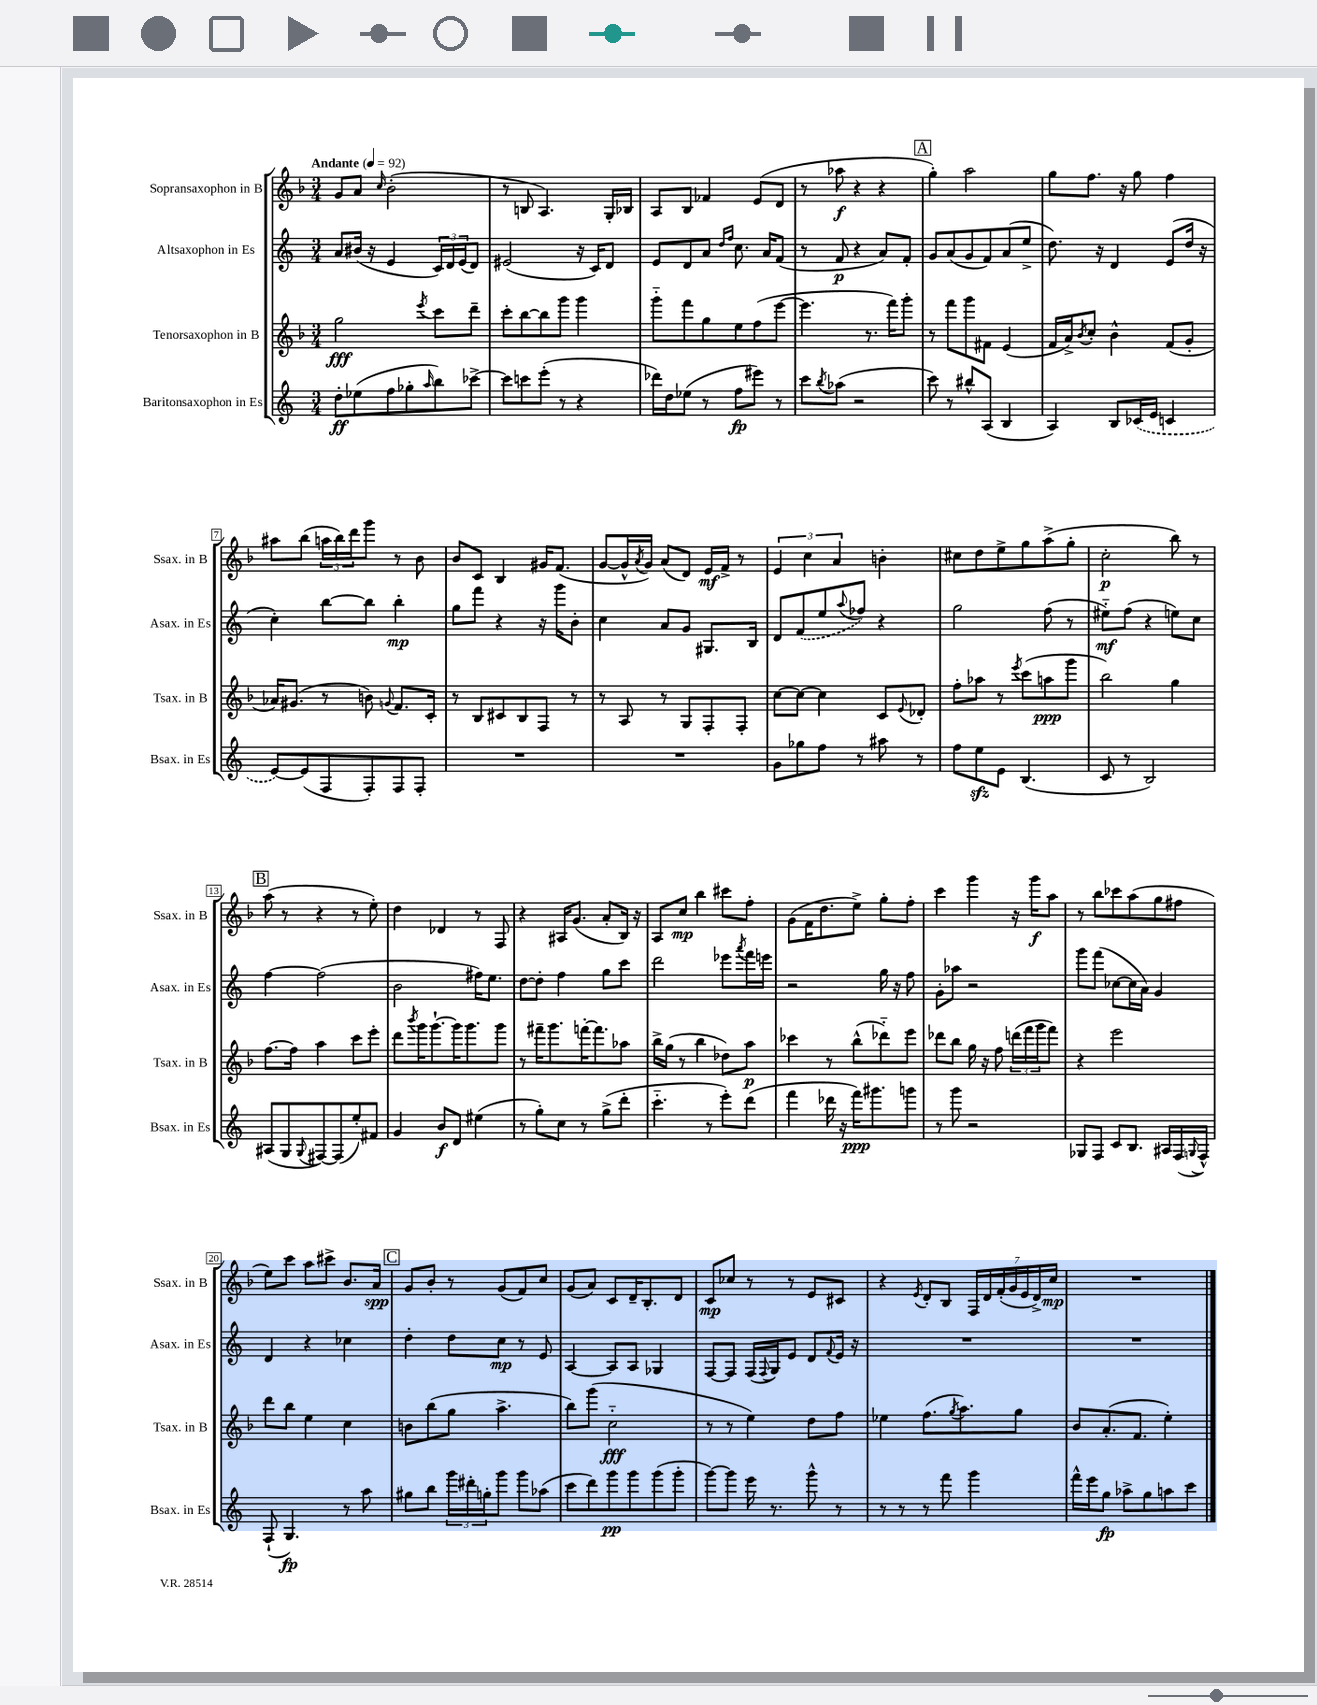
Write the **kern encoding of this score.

**kern	**dynam	**kern	**dynam	**kern	**dynam	**kern	**dynam
*part4	*part4	*part3	*part3	*part2	*part2	*part1	*part1
*staff4	*staff4	*staff3	*staff3	*staff2	*staff2	*staff1	*staff1
*I"Baritonsaxophon in Es	*	*I"Tenorsaxophon in B	*	*I"Altsaxophon in Es	*	*I"Sopransaxophon in B	*
*I'Bsax. in Es	*	*I'Tsax. in B	*	*I'Asax. in Es	*	*I'Ssax. in B	*
*clefG2	*	*clefG2	*	*clefG2	*	*clefG2	*
*k[]	*	*k[b-]	*	*k[]	*	*k[b-]	*
*M3/4	*	*M3/4	*	*M3/4	*	*M3/4	*
*MM92	*	*MM92	*	*MM92	*	*MM92	*
=1	=1	=1	=1	=1	=1	=1	=1
!	!	!	!	!	!	!LO:TX:a:B:t=Andante	!
8dd'\L	ff	2gg\	fff	8a/L	.	8g/L	.
(8ee-X\	.	.	.	(16b#X/Jk	.	8a/J	.
.	.	.	.	16r	.	.	.
.	.	.	.	.	.	16qqcc/	.
8ff\	.	.	.	4e/	.	(2b-'\	.
8gg-X'\	.	.	.	.	.	.	.
16qqaa/	.	8qeee/	.	.	.	.	.
8bb\)	.	8ccc\L	.	24c/LL)	.	.	.
.	.	.	.	24d/	.	.	.
.	.	.	.	(24e/J	.	.	.
[8ccc-X^\J	.	8ddd~\J	.	8d/J)	.	.	.
=2	=2	=2	=2	=2	=2	=2	=2
8ccc-\L]	.	8ccc'\L	.	(2e#X/	.	8r	.
8cccn\	.	[8bb-\	.	.	.	8Bn/	.
(8eee'\J	.	8bb-\]	.	.	.	4.A/)	.
8r	.	8ggg\J	.	.	.	.	.
4r	.	4ggg\	.	16r	.	.	.
.	.	.	.	16c/KL)	.	.	.
.	.	.	.	8d/J	.	16G'/LL	.
.	.	.	.	.	.	16B-X/JJ	.
=3	=3	=3	=3	=3	=3	=3	=3
16ddd-X\LL)	.	8ggg\L	.	8e/L	.	8A/L	.
16dd\J	.	.	.	.	.	.	.
(8ee-X\J	.	8fff\	.	8d/	.	8B-/J	.
8r	.	8gg\	.	8a/J	.	4f-X/	.
.	.	.	.	16qqdd/LL	.	.	.
.	.	.	.	16qqff/JJ	.	.	.
8ff\L	fp	8ee\	.	8.cc\	.	.	.
8eee#X\J)	.	(8ff\	.	.	.	(8e/L	.
.	.	.	.	16a/KL	.	.	.
8r	.	[8eee\J	.	(8f/J	.	8d/J	.
=4	=4	=4	=4	=4	=4	=4	=4
8ccc\L	.	4.eee\]	.	8r	.	8r	.
8qbb/	.	.	.	.	.	.	.
(8aa-X\J	.	.	.	8f/	p	8aa-X\	f
2r	.	.	.	4r	.	4r	.
.	.	8.r	.	.	.	.	.
.	.	.	.	8a/L)	.	4r	.
.	.	16fff\KL)	.	.	.	.	.
.	.	8ggg'\J	.	8f'/J	.	.	.
!!LO:REH:place=s1:t=A
=5	=5	=5	=5	=5	=5	=5	=5
8ccc\)	.	8r	.	8g/L	.	4gg'\)	.
8r	.	8fff\L	.	(8a/	.	.	.
8bb#X^^/L	.	8ggg\	.	8g/	.	2aa\	.
(8A/J	.	8f#X\J	.	8f/)	.	.	.
4B/	.	(4e/	.	(8a/	.	.	.
.	.	.	.	8ee^/J	.	.	.
=6	=6	=6	=6	=6	=6	=6	=6
4A/)	.	16f/LL	.	8.dd\)	.	8gg\L	.
.	.	16a^/J)	.	.	.	.	.
.	.	8qb-/	.	.	.	.	.
.	.	8cc'/J	.	.	.	8.ff\J	.
.	.	.	.	16r	.	.	.
8B/L	.	4b-^^\	.	4d/	.	.	.
.	.	.	.	.	.	16r	.
(16c-X/L	.	.	.	.	.	8gg\	.
16e/JJ	.	.	.	.	.	.	.
4cn/	.	(8f/L	.	(8e/L	.	4ff\	.
.	.	8g'/J	.	16dd/Jk	.	.	.
.	.	.	.	16r	.	.	.
!!LO:LB:g=z
=7	=7	=7	=7	=7	=7	=7	=7
[8e/L)	.	16a-X/KL)	.	4cc'\)	.	8aa#X\L	.
.	.	(8.g#X/J	.	.	.	.	.
(8e/]	.	.	.	.	.	(8bb-\J	.
8F/	.	8r	.	[8bb\L	.	24aan\LL	.
.	.	.	.	.	.	24bb-\)	.
.	.	.	.	.	.	24ddd\J	.
8F'/)	.	8bn\)	.	8bb\J]	.	8ggg\J	.
.	.	8qqgn/	.	.	.	.	.
8F/	.	8.f/L	.	4bb'\	mp	8r	.
8F'/J	.	.	.	.	.	8b-\	.
.	.	16c'/Jk	.	.	.	.	.
=8	=8	=8	=8	=8	=8	=8	=8
2.r	.	8r	.	8gg\L	.	8b-/L	.
.	.	8B-/L	.	8fff\J	.	8c/J	.
.	.	8c#X/	.	4r	.	4B-/	.
.	.	8B-/	.	.	.	.	.
.	.	8F/J	.	16r	.	16g#X/KL	.
.	.	.	.	16ggg\KL	.	(8.f/J	.
.	.	8r	.	8b'\J	.	.	.
=9	=9	=9	=9	=9	=9	=9	=9
2.r	.	8r	.	4cc\	.	[8g/L	.
.	.	8A/	.	.	.	16g^^/L]	.
.	.	.	.	.	.	8qa/	.
.	.	.	.	.	.	16g/JJ)	.
.	.	8r	.	8a/L	.	(8a/L	.
.	.	8G/L	.	8g/J	.	8d/J)	.
.	.	8F'/	.	8.G#X/L	.	16e/LL	mf
.	.	.	.	.	.	16f^/JJ	.
.	.	8F'/J	.	.	.	8r	.
.	.	.	.	16B/Jk	.	.	.
=10	=10	=10	=10	=10	=10	=10	=10
8g\L	.	[8cc\L	.	8d/L	.	6e/	.
8gg-X\	.	8cc\J_	.	(8f/	.	.	.
.	.	.	.	.	.	6cc\	.
8ff\J	.	4cc\]	.	8ee/	.	.	.
.	.	.	.	.	.	6a/	.
.	.	.	.	8qqaa/	.	.	.
8r	.	.	.	8ff-X/J)	.	.	.
8aa#X\	.	8c/L	.	4r	.	4bn'\	.
.	.	8qqe/	.	.	.	.	.
8r	.	8d-X'/J	.	.	.	.	.
=11	=11	=11	=11	=11	=11	=11	=11
8ff\L	.	8ff'\L	.	2gg\	.	8cc#X\L	.
8eezz\	.	8aa-X\J	.	.	.	8dd\	.
8e\J	.	8r	.	.	.	8ee^\	.
.	.	8qeee/	.	.	.	.	.
(4.B/	.	(8ccc\L	.	.	.	8gg\	.
.	.	8aan\	ppp	(8ff\	.	(8aa^\	.
.	.	8ggg\J	.	8r	.	8gg'\J	.
=12	=12	=12	=12	=12	=12	=12	=12
8c/	.	2bb-\)	.	8ee#X\L)	mf	2cc'\	p
8r	.	.	.	(8ff\J	.	.	.
2B/)	.	.	.	4r	.	.	.
.	.	4gg\	.	8een\L)	.	8bb-\)	.
.	.	.	.	8cc\J	.	8r	.
!!LO:LB:g=z
!!LO:REH:place=s1:t=B
=13	=13	=13	=13	=13	=13	=13	=13
(8A#X/L	.	[8.ff\L	.	[4ff\	.	(8aa\	.
8G/	.	.	.	.	.	8r	.
.	.	16ff\Jk]	.	.	.	.	.
8qqG/	.	.	.	.	.	.	.
[8F#X/)	.	4aa\	.	(2ff\]	.	4r	.
(8F#/]	.	.	.	.	.	.	.
8ee'/)	.	8ccc\L	.	.	.	8r	.
8f#X/J	.	8eee'\J	.	.	.	8ee'\)	.
=14	=14	=14	=14	=14	=14	=14	=14
4g/	.	8ddd\L	.	2b\	.	4dd\	.
.	.	8qbbb-/	.	.	.	.	.
.	.	16ggg\K	.	.	.	.	.
.	.	[8.ggg`\	.	.	.	.	.
8b/L	f	.	.	.	.	4d-X/	.
8d/J	.	16ggg\K]	.	.	.	.	.
.	.	8.ggg\	.	.	.	.	.
(4ee#X\	.	.	.	16ff#X\KL)	.	8r	.
.	.	.	.	8.ee\J	.	.	.
.	.	8ggg\J	.	.	.	8F/	.
=15	=15	=15	=15	=15	=15	=15	=15
8r	.	8r	.	[8dd\L	.	4r	.
8gg'\L)	.	16fff#X~\KL	.	8dd'\J]	.	.	.
.	.	8.ggg\	.	.	.	.	.
8cc\J	.	.	.	4ff\	.	16A#X/KL	.
.	.	.	.	.	.	(8.g/J	.
8r	.	[16fffn'\K	.	.	.	.	.
.	.	8.fff\]	.	.	.	.	.
(8gg^\L	.	.	.	8gg\L	.	8a'/L	.
8ddd'\J	.	8aa-X\J	.	8ccc\J	.	16B-/Jk)	.
.	.	.	.	.	.	16r	.
=16	=16	=16	=16	=16	=16	=16	=16
4.ccc\	.	16bb-^\LL	.	2ddd\	.	8A/L	.
.	.	(16gg\JJ	.	.	.	.	.
.	.	8r	.	.	.	8cc/J	mp
.	.	4bb-\	.	.	.	4bb-\	.
8r	.	.	.	.	.	.	.
8eee'\L)	.	8dd-X\L)	.	8eee-X\L	.	8ccc#X\L	.
.	.	.	.	8qaaa/	.	.	.
(8ddd\J	.	8aa\J	p	16fff\L	.	8ff'\J	.
.	.	.	.	16eeen\JJ	.	.	.
=17	=17	=17	=17	=17	=17	=17	=17
4fff\	.	4ccc-X\	.	2r	.	(8g\L	.
.	.	.	.	.	.	16f\K	.
.	.	.	.	.	.	8.dd\	.
16ddd-X\	.	8r	.	.	.	.	.
16r	.	.	.	.	.	.	.
16fff\KL)	ppp	(8bb-^^\L	.	.	.	8ee^\J)	.
8.ggg#X\	.	.	.	.	.	.	.
.	.	8ddd-X\)	.	16gg\	.	8gg'\L	.
.	.	.	.	16r	.	.	.
8gggn\J	.	8eee\J	.	8ff\	.	8ff'\J	.
=18	=18	=18	=18	=18	=18	=18	=18
8r	.	8ddd-X\L	.	8g'\L	.	4ccc\	.
8ggg\	.	8bb-\J	.	8aa-X\J	.	.	.
2r	.	16gg\	.	2r	.	4ggg\	.
.	.	16r	.	.	.	.	.
.	.	8ff\	.	.	.	.	.
.	.	(24dddn\LL	.	.	.	16r	.
.	.	24fff\	.	.	.	.	.
.	.	.	.	.	.	16ggg\KL	f
.	.	24ggg\J	.	.	.	.	.
.	.	8fff\J)	.	.	.	8aa\J	.
=19	=19	=19	=19	=19	=19	=19	=19
8G-X/L	.	4r	.	8ggg\L	.	8r	.
8F/J	.	.	.	(8fff\J	.	8bb-\L	.
8c/L	.	2eee\	.	[8cc-X\L	.	8ccc-X\	.
8.B/J	.	.	.	16cc-\L]	.	(8aa\	.
.	.	.	.	16a\JJ)	.	.	.
.	.	.	.	4g/	.	8gg\	.
16A#X/LL	.	.	.	.	.	.	.
(16F/	.	.	.	.	.	8ff#X\J	.
8qqGn/	.	.	.	.	.	.	.
16F^^/JJ)	.	.	.	.	.	.	.
!!LO:LB:g=z
=20	=20	=20	=20	=20	=20	=20	=20
(8F`/	.	8ddd\L	.	4d/	.	8ee\L)	.
4.G/)	fp	8bb-\J	.	.	.	8ccc\J	.
.	.	4ee\	.	4r	.	8aa\L	.
.	.	.	.	.	.	8ccc#X^\J	.
8r	.	4cc\	.	4cc-X\	.	8.b-/L	.
8aa\	.	.	.	.	.	.	.
.	.	.	.	.	.	16a/Jk	spp
!!LO:REH:place=s1:t=C
=21	=21	=21	=21	=21	=21	=21	=21
8gg#X\L	.	8bn\L	.	4dd'\	.	8g/L	.
8bb\J	.	(8bb-\	.	.	.	8b-'/J	.
24ggg\LL	.	8gg\J	.	8dd\L	.	8r	.
24ddd#X'\	.	.	.	.	.	.	.
24ggn'\J	.	.	.	.	.	.	.
8ggg\J	.	4.aa^\	.	8cc\J	mp	(8g/L	.
8ggg\L	.	.	.	8r	.	8f/)	.
(8aa-X\J	.	.	.	8e/	.	8cc/J	.
=22	=22	=22	=22	=22	=22	=22	=22
8ccc\L	.	8bb-\L)	.	[4A/	.	(8g/L	.
8ddd\)	.	(8ggg\J	.	.	.	8a/J)	.
8ggg\	pp	2cc\	fff	8A/L]	.	8c/L	.
8ggg\	.	.	.	8A/J	.	16d~/K	.
.	.	.	.	.	.	8.B-'/	.
(8ggg\	.	.	.	4G-X/	.	.	.
8ggg'\J	.	.	.	.	.	8d/J	.
=23	=23	=23	=23	=23	=23	=23	=23
[8ggg\L)	.	8r	.	[8F/L	.	8c/L	mp
8ggg\J]	.	8r	.	8F/J]	.	8cc-X/J	.
16eee\	.	4ee\)	.	(16F/LL	.	8r	.
.	.	.	.	8qqF/	.	.	.
8.r	.	.	.	16G/J)	.	.	.
.	.	.	.	8e/J	.	8r	.
8ggg^^\	.	8dd\L	.	8d/L	.	8e/L	.
.	.	.	.	8qqf/	.	.	.
8r	.	8ff\J	.	16e/Jk	.	8c#X/J	.
.	.	.	.	16r	.	.	.
=24	=24	=24	=24	=24	=24	=24	=24
8r	.	4ee-X\	.	2.r	.	4r	.
8r	.	.	.	.	.	.	.
.	.	.	.	.	.	8qe/	.
8r	.	(8.ff\L	.	.	.	8d'/L	.
8fff\	.	.	.	.	.	8B-/J	.
.	.	8qgg/	.	.	.	.	.
.	.	8.aa\)	.	.	.	.	.
4ggg\	.	.	.	.	.	28F/LL	.
.	.	.	.	.	.	28d/	.
.	.	.	.	.	.	(28f'/	.
.	.	.	.	.	.	28g/	.
.	.	8gg\J	.	.	.	.	.
.	.	.	.	.	.	28e/	.
.	.	.	.	.	.	28d^/)	.
.	.	.	.	.	.	28cc/JJ	mp
=25	=25	=25	=25	=25	=25	=25	=25
16fff^^\LL	.	8b-/L	.	2.r	.	2.r	.
16eee\J	.	.	.	.	.	.	.
8gg\J	fp	(8.a'/	.	.	.	.	.
8aa-X^\L	.	.	.	.	.	.	.
.	.	8.f/J	.	.	.	.	.
8gg\	.	.	.	.	.	.	.
8aan\	.	4ee'\)	.	.	.	.	.
8ccc\J	.	.	.	.	.	.	.
==	==	==	==	==	==	==	==
*-	*-	*-	*-	*-	*-	*-	*-
